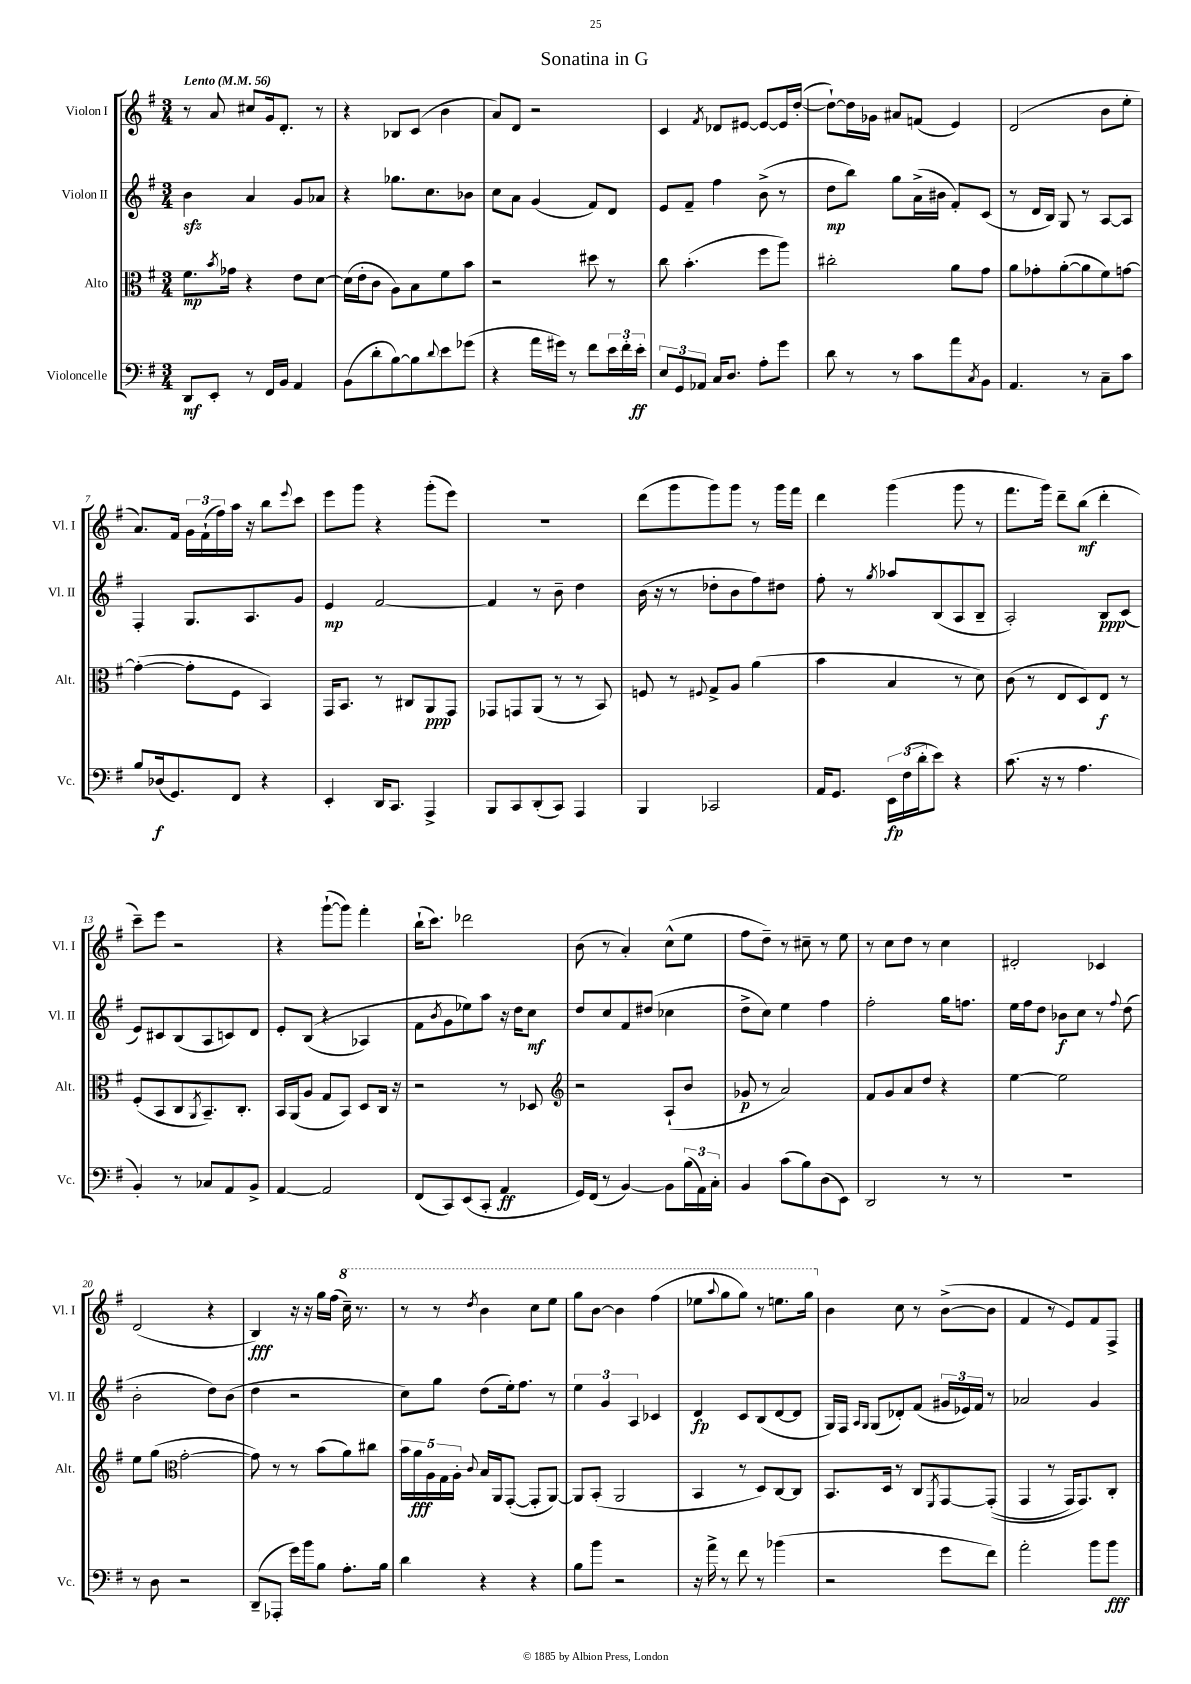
\header { title = "Sonatina in G" }
<<
\new StaffGroup <<
\new Staff = "s0" \with { instrumentName = "Violon I" shortInstrumentName = "Vl. I" } {
    \clef treble \key g \major \numericTimeSignature \time 3/4 \tempo "Lento" 4 = 56
    r8 a'8 cis''8 g'16 d'8.-. r8 |
    r4 bes8 c'8( b'4 |
    a'8) d'8 r2 |
    c'4 \acciaccatura { fis'8 } des'8 eis'8~ eis'8~ eis'16 d''16~-.( |
    d''8~-!) d''16 ges'16 ais'8 f'8( e'4) |
    d'2( b'8 e''8-. |
    a'8.) fis'16 \tuplet 3/2 { g'16 fis'16-!( fis''16) } a''16 r16 b''8 \appoggiatura { e'''8 } c'''8 |
    e'''8 g'''8 r4 g'''8-.( e'''8) |
    R2. |
    d'''8( g'''8 g'''8) g'''8 r8 g'''16 fis'''16 |
    d'''4 g'''4( g'''8 r8 |
    fis'''8. g'''16) d'''8-- b''8\mf( d'''4-. |
    c'''8--) e'''8 r2 |
    r4 g'''8~-!( g'''8) fis'''4-. |
    b''16-!( c'''8.) des'''2 |
    b'8( r8 a'4-.) c''8-^( e''8 |
    fis''8 d''8--) r8 cis''8-- r8 e''8 |
    r8 c''8 d''8 r8 c''4 |
    dis'2-. ces'4 |
    d'2( r4 |
    b4\fff) r16 r16 g''16 fis''16( \ottava #1 c'''16--) r8. |
    r8 r8 \acciaccatura { d'''8 } b''4 c'''8 e'''8 |
    g'''8 b''8~ b''4 fis'''4( |
    ees'''8 \appoggiatura { a'''8 } g'''8 g'''8) r8 e'''8. g'''16 \ottava #0 |
    b'4 c''8 r8 b'8~->( b'8 |
    fis'4 r8 e'8) fis'8 fis8-> \bar "|." |
}
\new Staff = "s1" \with { instrumentName = "Violon II" shortInstrumentName = "Vl. II" } {
    \clef treble \key g \major \numericTimeSignature \time 3/4
    b'4\sfz a'4 g'8 aes'8 |
    r4 ges''8. c''8. bes'8 |
    c''8 a'8 g'4( fis'8) d'8 |
    e'8 fis'8-- fis''4 b'8->( r8 |
    d''8\mp b''8) g''8 a'16->( bis'16 fis'8-.) c'8( |
    r8 d'16 b16) g8 r8 a8~ a8 |
    fis4-. g8. a8. g'8 |
    e'4\mp fis'2~ |
    fis'4 r8 b'8-- d''4 |
    b'16( r16 r8 des''8-. b'8 fis''8) dis''8 |
    fis''8-. r8 \acciaccatura { g''8 } aes''8 b8( a8 b8-- |
    a2-.) b8\ppp c'8( |
    e'8) cis'8 b8( a8 c'8) d'8 |
    e'8-. b8(\( r4 aes4) |
    fis'8 \acciaccatura { b'8 } g'8 ees''8\) a''8 r16 d''16 c''8\mf |
    d''8 c''8 fis'8 dis''8( ces''4 |
    d''8-> c''8) e''4 fis''4 |
    fis''2-. g''16 f''8. |
    e''16 fis''16 d''8 bes'8\f c''8 r8 \appoggiatura { fis''8 } d''8( |
    b'2-. d''8) b'8( |
    d''4 r2 |
    c''8) g''8 d''8( e''16-.) fis''8. r8 |
    \tuplet 3/2 { e''4 g'4 a4 } ces'4 |
    d'4\fp c'8 b8( d'8~ d'8 |
    g16) fis16 \grace { a16 g16 } g8( des'8-.) fis'8( \tuplet 3/2 { gis'16 ees'16) fis'16 } r8 |
    aes'2 g'4 \bar "|." |
}
\new Staff = "s2" \with { instrumentName = "Alto" shortInstrumentName = "Alt." } {
    \clef alto \key g \major \numericTimeSignature \time 3/4
    fis'8.\mp \acciaccatura { b'8 } ges'16 r4 e'8 d'8~ |
    d'16( e'16-. c'8 a8) b8 fis'8 b'8 |
    r2 dis''8 r8 |
    c''8 b'4.-.( fis''8 a''8) |
    cis''2-. a'8 g'8 |
    a'8 ges'8-. a'8~-.( a'8 fis'8) g'8~ |
    g'4~-.( g'8-. fis8 b,4) |
    g,16 b,8. r8 cis8 a,8\ppp g,8 |
    ges,8 g,8 a,8( r8 r8 b,8) |
    f8 r8 \appoggiatura { fis8 } g8-> a8 a'4( |
    b'4 b4 r8 d'8) |
    c'8( r8 e8 d8) e8\f r8 |
    fis8-.( b,8 c8 \acciaccatura { a,8 } b,8.--) c8.-. |
    b,16 a,16( a8 g8 b,8) d8 c16 r16 |
    r2 r8 des8 |
    \clef treble r2 a8-!( b'8 |
    ges'8\p r8 a'2) |
    fis'8 g'8 a'8 d''8 r4 |
    e''4~ e''2 |
    e''8 g''8( \clef alto g'2~-. |
    g'8) r8 r8 b'8( a'8) cis''8 |
    \tuplet 5/4 { b'16 a'16\fff a16 g16 a16-. } \appoggiatura { c'8 } b16 a,16 g,8~-.( g,8-. a,8~) |
    a,8 b,8-.( a,2 |
    b,4 r8 d8) c8~ c8 |
    b,8. d16 r8 c8 \acciaccatura { fis,8 } g,8~ g,8-.(\( |
    g,4 r8 g,16) g,8.\) c8-. \bar "|." |
}
\new Staff = "s3" \with { instrumentName = "Violoncelle" shortInstrumentName = "Vc." } {
    \clef bass \key g \major \numericTimeSignature \time 3/4
    d,8\mf e,8-. r8 fis,16 b,16 a,4 |
    b,8( d'8-. b8~) b8 \appoggiatura { d'8 } e'8 ges'8( |
    r4 a'16 gis'16) r8 fis'8 \tuplet 3/2 { e'16 fis'16-. e'16-.\ff } |
    \tuplet 3/2 { e8 g,8 aes,8 } c16 d8. a8-. g'8 |
    d'8 r8 r8 c'8 a'8 \acciaccatura { c8 } b,8 |
    a,4. r8 c8-- c'8 |
    b8 des16\f( g,8.) fis,8 r4 |
    e,4-. d,16 c,8. a,,4-> |
    b,,8 c,8 d,8-.( c,8) a,,4 |
    b,,4 ces,2 |
    a,16 g,8. \tuplet 3/2 { e,16\fp fis16( d'16-. } e'8) r4 |
    c'8.( r16 r8 a4. |
    b,4-.) r8 ces8 a,8 b,8-> |
    a,4~ a,2 |
    fis,8( c,8) e,8( c,8-. a,4\ff |
    g,16) fis,16( r8 b,4~) b,8 \tuplet 3/2 { b16( a,16) c16-. } |
    b,4 c'8( b8) d8( e,8) |
    d,2 r8 r8 |
    R2. |
    r8 d8 r2 |
    d,8--( aes,,8-. g'16) b'16 b8 a8.-. b16 |
    d'4 r4 r4 |
    b8 b'8 r2 |
    r16 a'16-> r8 fis'8 r8 bes'4( |
    r2 g'8 fis'8) |
    a'2-. b'8 b'8\fff \bar "|." |
}
>>
>>
